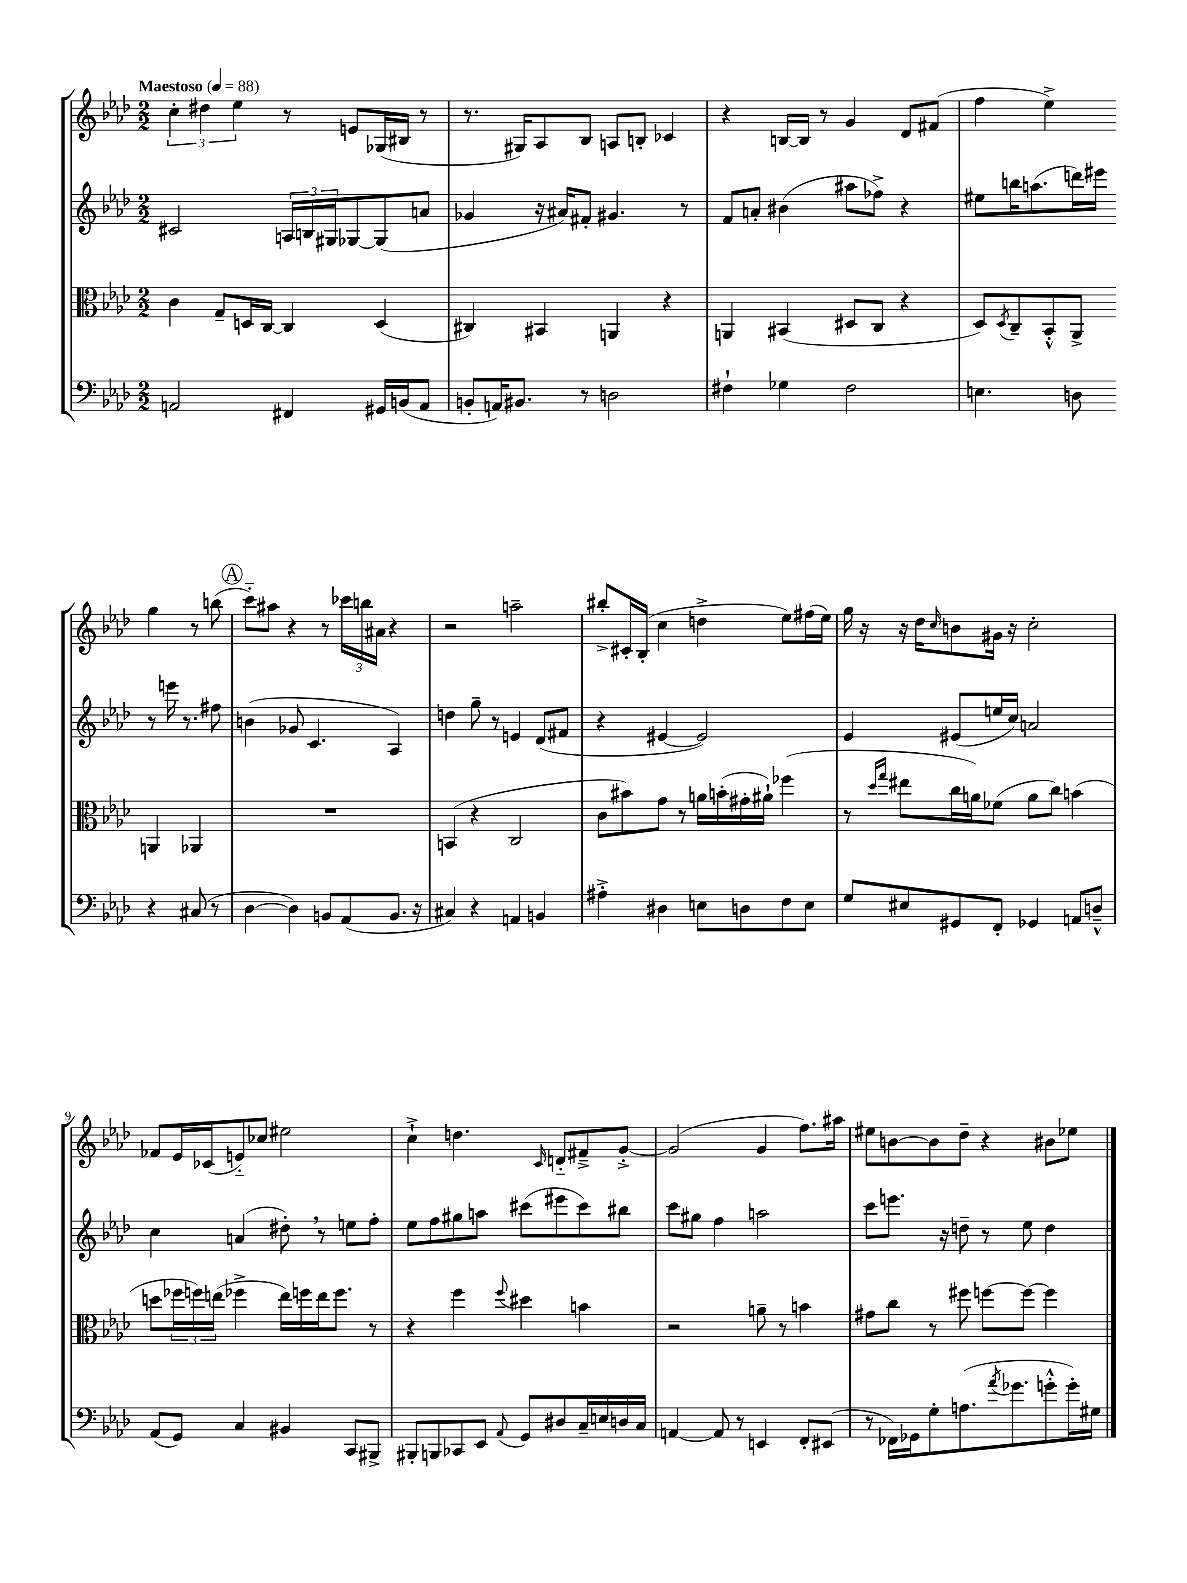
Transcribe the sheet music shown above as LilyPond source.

<<
\new StaffGroup <<
\new Staff = "s0" {
    \clef treble \key aes \major \numericTimeSignature \time 2/2 \tempo "Maestoso" 4 = 88
    \tuplet 3/2 { c''4-. dis''4 ees''4 } r8 e'8 ges16( bis16 r8 |
    r8. gis16) aes8 bes8 a8 b8-. ces'4 |
    r4 b16~ b16 r8 g'4 des'8 fis'8( |
    f''4 ees''4->) g''4 r8 b''8( |
    \mark \markup { \circle "A" } c'''8-_) ais''8 r4 r8 \tuplet 3/2 { ces'''16 b''16 ais'16 } r4 |
    r2 a''2-- |
    bis''8-.-> cis'16-. bes16-.( c''4 d''4-> ees''8) fis''16( ees''16) |
    g''16 r16 r16 des''16 \grace { c''16 } b'8 gis'16 r16 c''2-. |
    fes'8 ees'16 ces'16( e'8-_) ces''8 eis''2 |
    c''4-!-> d''4. \grace { c'16 } d'8-_ fis'8---> g'8~-.-> |
    g'2( g'4 f''8.) ais''16 |
    eis''8 b'8~ b'8 des''8-- r4 bis'8 ees''8 \bar "|." |
}
\new Staff = "s1" {
    \clef treble \key aes \major \numericTimeSignature \time 2/2
    cis'2 \tuplet 3/2 { a16 b16 gis16 } ges8~ ges8( a'8 |
    ges'4 r16 ais'16) fis'8-. gis'4. r8 |
    f'8 a'8-. bis'4( ais''8 fes''8->) r4 |
    eis''8 b''16 a''8.( d'''16) eis'''16 r8 e'''16 r8. fis''8 |
    \mark \markup { \circle "A" } b'4( ges'8 c'4. aes4) |
    d''4 g''8-- r8 e'4 des'8( fis'8 |
    r4 eis'4~ eis'2) |
    ees'4 eis'8( e''16 c''16) a'2 |
    c''4 a'4( dis''8-.) \breathe r8 e''8 f''8-. |
    ees''8 f''8 gis''8 a''8 cis'''8( eis'''8 cis'''8) bis''8 |
    c'''8 gis''8 f''4 a''2 |
    c'''8 e'''8. r16 d''8-- r8 ees''8 d''4 \bar "|." |
}
\new Staff = "s2" {
    \clef alto \key aes \major \numericTimeSignature \time 2/2
    c'4 g8-- d16 c16~ c4 d4( |
    cis4) bis,4 a,4 r4 |
    a,4 bis,4( dis8 c8 r4 |
    des8) \acciaccatura { des8 } c8-- bes,8-.-^ aes,8-> a,4 aes,4 |
    \mark \markup { \circle "A" } R1 |
    b,4( r4 c2 |
    c'8 bis'8) g'8 r8 a'16 b'16-.( gis'16-. ais'16-!) fes''4( |
    r8 \grace { des''16 g''16 } eis''8 c''16 a'16) fes'8( a'8 c''8) b'4( |
    d''8 \tuplet 3/2 { fes''16 f''16) e''16( } fes''4-> e''16) f''16 e''16 f''8. r8 |
    r4 f''4 \appoggiatura { f''8 } dis''4 b'4 |
    r2 a'8-- r8 b'4 |
    gis'8 c''8 r8 fis''8 f''8~ f''8~ f''4 \bar "|." |
}
\new Staff = "s3" {
    \clef bass \key aes \major \numericTimeSignature \time 2/2
    a,2 fis,4 gis,16 b,16( a,8 |
    b,8-. a,16) bis,8. r8 d2 |
    fis4-! ges4 fis2 |
    e4. d8 r4 cis8( r8 |
    \mark \markup { \circle "A" } des4~ des4) b,8 aes,8( b,8. r16 |
    cis4) r4 a,4 b,4 |
    ais4-.-> dis4 e8 d8 f8 e8 |
    g8 eis8 gis,8 f,8-. ges,4 a,8 d8---^ |
    aes,8( g,8) c4 bis,4 c,8 bis,,8-> |
    bis,,8-. b,,8 ces,8 ees,8 \appoggiatura { aes,8 } g,8 dis8 c16-- e16 d16 c16 |
    a,4~ a,8 r8 e,4 f,8-. eis,8( |
    r8 fes,16) ges,16 g8-. a8.( \acciaccatura { aes'8 } ges'8. g'8-.-^ g'16-.) gis16 \bar "|." |
}
>>
>>
